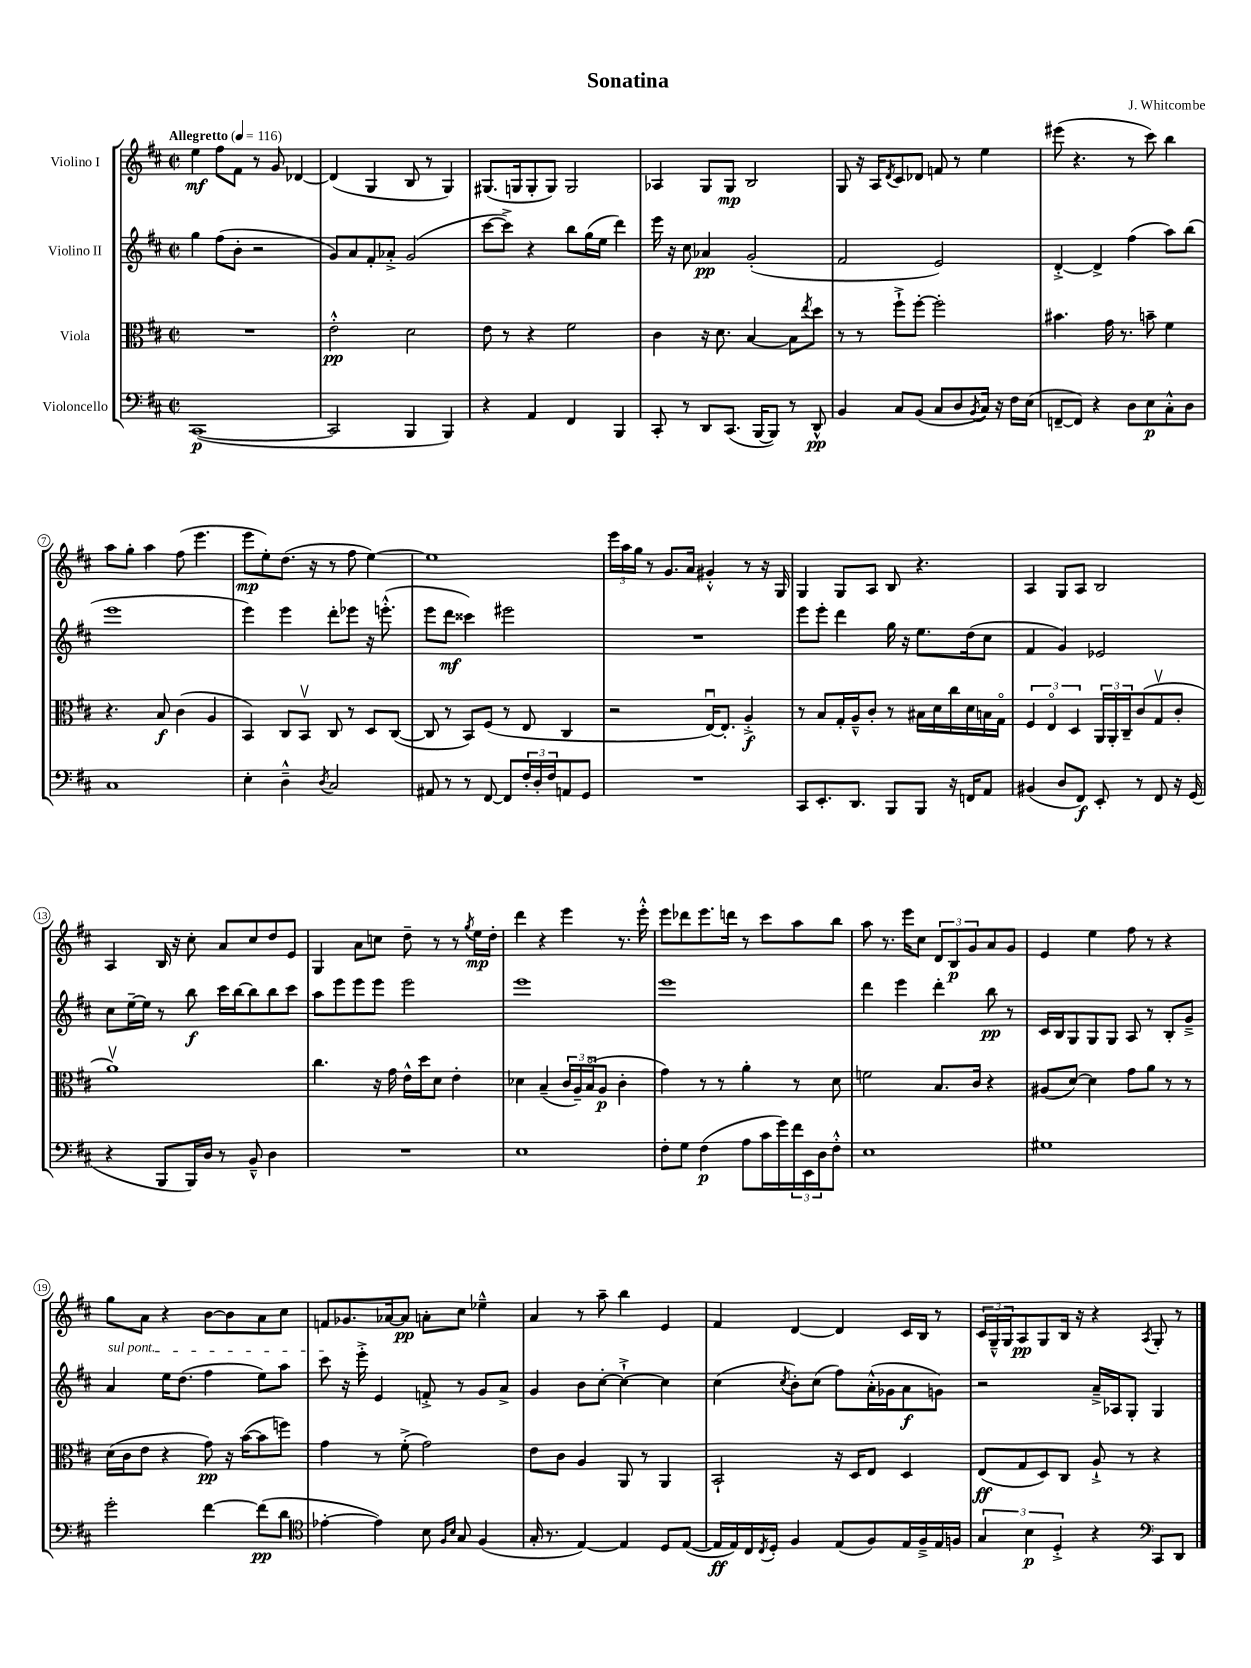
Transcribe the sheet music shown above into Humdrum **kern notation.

**kern	**dynam	**kern	**dynam	**kern	**dynam	**kern	**dynam
*part4	*part4	*part3	*part3	*part2	*part2	*part1	*part1
*staff4	*staff4	*staff3	*staff3	*staff2	*staff2	*staff1	*staff1
*I"Violoncello	*	*I"Viola	*	*I"Violino II	*	*I"Violino I	*
*clefF4	*	*clefC3	*	*clefG2	*	*clefG2	*
*k[f#c#]	*	*k[f#c#]	*	*k[f#c#]	*	*k[f#c#]	*
*M2/2	*	*M2/2	*	*M2/2	*	*M2/2	*
*met(c|)	*	*met(c|)	*	*met(c|)	*	*met(c|)	*
*MM116	*	*MM116	*	*MM116	*	*MM116	*
=1	=1	=1	=1	=1	=1	=1	=1
!	!	!	!	!	!	!LO:TX:a:B:t=Allegretto	!
([1CC#	p	1r	.	4gg\	.	4ee\	mf
.	.	.	.	(8ff#\L	.	8ff#\L	.
.	.	.	.	8b'\J	.	8f#\J	.
.	.	.	.	2r	.	8r	.
.	.	.	.	.	.	8g/	.
.	.	.	.	.	.	[4d-X/	.
=2	=2	=2	=2	=2	=2	=2	=2
2CC#/]	.	2e'^^\	pp	8g/L)	.	(4d-/]	.
.	.	.	.	8a/	.	.	.
.	.	.	.	8f#'/	.	4G/	.
.	.	.	.	8a-X'^/J	.	.	.
4BBB/	.	2d\	.	(2g/	.	8B/	.
.	.	.	.	.	.	8r	.
4BBB/)	.	.	.	.	.	4G/)	.
=3	=3	=3	=3	=3	=3	=3	=3
4r	.	8e\	.	[8ccc#\L	.	(8.G#X/L	.
.	.	8r	.	8ccc#^\J])	.	.	.
.	.	.	.	.	.	16Gn/k	.
4AA/	.	4r	.	4r	.	8G'/	.
.	.	.	.	.	.	8G/J)	.
4FF#/	.	2f#\	.	8bb\L	.	2G/	.
.	.	.	.	(16gg\L	.	.	.
.	.	.	.	16ee\JJ	.	.	.
4BBB/	.	.	.	4ddd\)	.	.	.
=4	=4	=4	=4	=4	=4	=4	=4
8CC#'/	.	4c#\	.	16eee\	.	4A-X/	.
.	.	.	.	16r	.	.	.
8r	.	.	.	8cc#\	.	.	.
8DD/L	.	16r	.	4a-X/	pp	8G/L	.
.	.	8.d\	.	.	.	.	.
(8.CC#/J	.	.	.	.	.	8G/J	mp
.	.	[4B/	.	(2g'/	.	2B/	.
[16BBB/KL	.	.	.	.	.	.	.
8BBB/J])	.	.	.	.	.	.	.
8r	.	8B\L]	.	.	.	.	.
.	.	8qee/	.	.	.	.	.
8DD^^/	pp	8dd\J	.	.	.	.	.
=5	=5	=5	=5	=5	=5	=5	=5
4BB/	.	8r	.	2f#/	.	8G/	.
.	.	8r	.	.	.	16r	.
.	.	.	.	.	.	16A/KL	.
.	.	.	.	.	.	8qd/	.
8C#/L	.	8ff#`^\L	.	.	.	8c#/	.
(8BB/J	.	[8ff#'\J	.	.	.	8d-X/J	.
8C#/L	.	2ff#'\]	.	2e/)	.	8fn/	.
8D/	.	.	.	.	.	8r	.
8qBB/	.	.	.	.	.	.	.
16C#/Jk)	.	.	.	.	.	4ee\	.
16r	.	.	.	.	.	.	.
16F#\LL	.	.	.	.	.	.	.
(16E\JJ	.	.	.	.	.	.	.
=6	=6	=6	=6	=6	=6	=6	=6
[8FFn~/L	.	4.b#X\	.	[4d'^/	.	(8eee#X\	.
8FF/J])	.	.	.	.	.	4.r	.
4r	.	.	.	4d^/]	.	.	.
.	.	16g\	.	.	.	.	.
.	.	8.r	.	.	.	.	.
8D\L	.	.	.	(4ff#\	.	8r	.
8E\	p	8bn~\	.	.	.	8ccc#\)	.
8C#'^^\	.	4f#\	.	8aa\L)	.	4bb\	.
8D\J	.	.	.	(8bb\J	.	.	.
!!LO:LB:g=z
=7	=7	=7	=7	=7	=7	=7	=7
1C#	.	4.r	.	1eee	.	8aa\L	.
.	.	.	.	.	.	8gg'\J	.
.	.	.	.	.	.	4aa\	.
.	.	8B/	f	.	.	.	.
.	.	(4c#\	.	.	.	(8ff#\	.
.	.	.	.	.	.	4.eee\	.
.	.	4A/	.	.	.	.	.
=8	=8	=8	=8	=8	=8	=8	=8
4E'\	.	4BB/)	.	4eee\)	.	8eee\L	mp
.	.	.	.	.	.	8ee'\)	.
4D~^^\	.	8C#/L	.	4eee\	.	(8.dd\J	.
.	.	8BBv/J	.	.	.	.	.
.	.	.	.	.	.	16r	.
8qD/	.	.	.	.	.	.	.
2C#/	.	8C#/	.	8ddd'\L	.	8r	.
.	.	8r	.	8eee-X\J	.	8ff#\	.
.	.	8D/L	.	16r	.	[4ee\)	.
.	.	.	.	(8.eeen'^^\	.	.	.
.	.	([8C#/J	.	.	.	.	.
=9	=9	=9	=9	=9	=9	=9	=9
8AA#X/	.	8C#/]	.	8eee\L	.	1ee]	.
8r	.	8r	.	8ddd\J	mf	.	.
8r	.	8BB/L)	.	4ccc##X\)	.	.	.
[8FF#/	.	(8F#/J	.	.	.	.	.
8FF#/L]	.	8r	.	2eee#X\	.	.	.
24F#'/L	.	8E/	.	.	.	.	.
24D'/	.	.	.	.	.	.	.
24F#/J	.	.	.	.	.	.	.
8AAn/	.	4C#/	.	.	.	.	.
8GG/J	.	.	.	.	.	.	.
=10	=10	=10	=10	=10	=10	=10	=10
1r	.	2r	.	1r	.	24eee\LL	.
.	.	.	.	.	.	24aa\	.
.	.	.	.	.	.	24gg\JJ	.
.	.	.	.	.	.	8r	.
.	.	.	.	.	.	8.g/L	.
.	.	.	.	.	.	16a/Jk	.
.	.	[16Eu/KL)	.	.	.	4g#X'^^/	.
.	.	8.E'/J]	.	.	.	.	.
.	.	4A'^/	f	.	.	8r	.
.	.	.	.	.	.	16r	.
.	.	.	.	.	.	16G/	.
=11	=11	=11	=11	=11	=11	=11	=11
8CC#/L	.	8r	.	8eee\L	.	4G/	.
8.EE'/	.	8B/L	.	8eee'\J	.	.	.
.	.	16G'/L	.	4ddd\	.	8G/L	.
8.DD/J	.	16A~^^/J	.	.	.	.	.
.	.	8c#'/J	.	.	.	8A/J	.
8BBB/L	.	8r	.	16gg\	.	8B/	.
.	.	.	.	16r	.	.	.
8BBB/J	.	16B#X\LL	.	8.ee\L	.	4.r	.
.	.	16d\	.	.	.	.	.
16r	.	16cc#\	.	.	.	.	.
16FFn/KL	.	16d\	.	(16dd\k	.	.	.
8AA/J	.	16Bn\	.	8cc#\J	.	.	.
.	.	16G\JJ	.	.	.	.	.
=12	=12	=12	=12	=12	=12	=12	=12
(4BB#X/	.	6F#/	.	4f#/	.	4A/	.
.	.	6E/	.	.	.	.	.
8D/L	.	.	.	4g/)	.	8G/L	.
.	.	6D/	.	.	.	.	.
8FF#/J)	f	.	.	.	.	8A/J	.
8EE'/	.	24AA/LL	.	2e-X/	.	2B/	.
.	.	24AA'/	.	.	.	.	.
.	.	24C#~/J	.	.	.	.	.
8r	.	(8c#/	.	.	.	.	.
8FF#/	.	8Gv/	.	.	.	.	.
16r	.	8c#'/J	.	.	.	.	.
(16GG/	.	.	.	.	.	.	.
!!LO:LB:g=z
=13	=13	=13	=13	=13	=13	=13	=13
4r	.	1av)	.	8cc#\L	.	4A/	.
.	.	.	.	[16ee~\L	.	.	.
.	.	.	.	16ee\JJ]	.	.	.
8BBB/L	.	.	.	8r	.	16B/	.
.	.	.	.	.	.	16r	.
16BBB/L)	.	.	.	8bb\	f	8cc#'\	.
16D/JJ	.	.	.	.	.	.	.
8r	.	.	.	16ccc#\LL	.	8a/L	.
.	.	.	.	[16bb\J	.	.	.
8BB~^^/	.	.	.	8bb\]	.	8cc#/	.
4D\	.	.	.	8bb\	.	8dd/	.
.	.	.	.	8ccc#\J	.	8e/J	.
=14	=14	=14	=14	=14	=14	=14	=14
1r	.	4.cc#\	.	8aa\L	.	4G/	.
.	.	.	.	8eee\	.	.	.
.	.	.	.	8eee\	.	8a\L	.
.	.	16r	.	8eee\J	.	8ccn\J	.
.	.	16g\	.	.	.	.	.
.	.	16e^^\LL	.	2eee\	.	8dd~\	.
.	.	16dd\J	.	.	.	.	.
.	.	8d\J	.	.	.	8r	.
.	.	4e'\	.	.	.	8r	.
.	.	.	.	.	.	8qgg/	.
.	.	.	.	.	.	16ee\LL	mp
.	.	.	.	.	.	16dd'\JJ	.
=15	=15	=15	=15	=15	=15	=15	=15
1E	.	4d-X\	.	1eee	.	4ddd\	.
.	.	(4B~/	.	.	.	4r	.
.	.	24c#/LL	.	.	.	4eee\	.
.	.	24A~/)	.	.	.	.	.
.	.	(24B/J	.	.	.	.	.
.	.	8A/J	p	.	.	.	.
.	.	4c#'\	.	.	.	8.r	.
.	.	.	.	.	.	16eee'^^\	.
=16	=16	=16	=16	=16	=16	=16	=16
8F#'\L	.	4g\)	.	1eee	.	8eee\L	.
8G\J	.	.	.	.	.	8ddd-X\	.
(4F#\	p	8r	.	.	.	8.eee\	.
.	.	8r	.	.	.	.	.
.	.	.	.	.	.	16dddn\Jk	.
8A\L	.	4a'\	.	.	.	8r	.
16c#\L	.	.	.	.	.	8ccc#\L	.
16g\)	.	.	.	.	.	.	.
24f#\	.	8r	.	.	.	8aa\	.
24EE\	.	.	.	.	.	.	.
24D\J	.	.	.	.	.	.	.
8F#'^^\J	.	8d\	.	.	.	8bb\J	.
=17	=17	=17	=17	=17	=17	=17	=17
1E	.	2fn\	.	4ddd\	.	8aa\	.
.	.	.	.	.	.	8.r	.
.	.	.	.	4eee\	.	.	.
.	.	.	.	.	.	16eee\KL	.
.	.	.	.	.	.	8cc#\J	.
.	.	8.B/L	.	4ddd'\	.	12d/L	.
.	.	.	.	.	.	12B/	p
.	.	.	.	.	.	12g/	.
.	.	16c#/Jk	.	.	.	.	.
.	.	4r	.	8bb\	pp	8a/	.
.	.	.	.	8r	.	8g/J	.
=18	=18	=18	=18	=18	=18	=18	=18
1G#X	.	(8A#X/L	.	16c#/LL	.	4e/	.
.	.	.	.	16B/J	.	.	.
.	.	[8d/J)	.	8G/	.	.	.
.	.	4d\]	.	8G/	.	4ee\	.
.	.	.	.	8G/J	.	.	.
.	.	8g\L	.	8A/	.	8ff#\	.
.	.	8a\J	.	8r	.	8r	.
.	.	8r	.	8B'/L	.	4r	.
.	.	8r	.	8g~^/J	.	.	.
!!LO:LB:g=z
=19	=19	=19	=19	=19	=19	=19	=19
!	!	!	!	!LO:TX:a:i:t=sul pont.	!	!	!
2g'\	.	(16d\LL	.	4a/	.	8gg\L	.
.	.	16c#\J	.	.	.	.	.
.	.	8e\J	.	.	.	8a\J	.
.	.	4r	.	16ee\KL	.	4r	.
.	.	.	.	(8.dd\J	.	.	.
[4f#\	.	8g\)	pp	4ff#\	.	[8b\L	.
.	.	16r	.	.	.	8b\]	.
.	.	([16b\KL	.	.	.	.	.
(8f#\L]	pp	8b\]	.	8ee\L)	.	8a\	.
8d\J	.	8ffn\J)	.	8aa\J	.	8cc#\J	.
=20	=20	=20	=20	=20	=20	=20	=20
*clefC4	*	*	*	*	*	*	*
[4e-X'\	.	4g\	.	8ccc#\	.	8fn/L	.
.	.	.	.	16r	.	8.g-X/	.
.	.	.	.	16eee'^\	.	.	.
4e-\])	.	8r	.	4e/	.	.	.
.	.	.	.	.	.	[16a-X/k	.
.	.	(8f#'^\	.	.	.	8a-/J]	pp
8B\	.	2g\)	.	8fn'^/	.	8an'\L	.
16qqF#/LL	.	.	.	.	.	.	.
16qqB/JJ	.	.	.	.	.	.	.
8G/	.	.	.	8r	.	8cc#\J	.
(4F#/	.	.	.	8g/L	.	4ee-X~^^\	.
.	.	.	.	8a^/J	.	.	.
=21	=21	=21	=21	=21	=21	=21	=21
16G'/	.	8e\L	.	4g/	.	4a/	.
8.r	.	.	.	.	.	.	.
.	.	8c#\J	.	.	.	.	.
[4E/)	.	4A/	.	8b\L	.	8r	.
.	.	.	.	[8cc#'\J	.	8aa~\	.
4E/]	.	8AA/	.	4cc#`^\_	.	4bb\	.
.	.	8r	.	.	.	.	.
8D/L	.	4AA/	.	4cc#\]	.	4e/	.
([8E/J	.	.	.	.	.	.	.
=22	=22	=22	=22	=22	=22	=22	=22
16E/LL]	ff	2BB`/	.	(4cc#\	.	4f#/	.
16E/)	.	.	.	.	.	.	.
16C#/	.	.	.	.	.	.	.
8qC#/	.	.	.	.	.	.	.
16D'/JJ	.	.	.	.	.	.	.
.	.	.	.	8qcc#/	.	.	.
4F#/	.	.	.	8b'\L)	.	[4d/	.
.	.	.	.	(8cc#\J	.	.	.
(8E/L	.	16r	.	8ff#\L)	.	4d/]	.
.	.	16D/KL	.	.	.	.	.
8F#/)	.	8E/J	.	(16a'^^\L	.	.	.
.	.	.	.	16g-X\J	.	.	.
16E/L	.	4D/	.	8a\	f	16c#/LL	.
16F#~^/	.	.	.	.	.	16B/JJ	.
16E/	.	.	.	8gn\J)	.	8r	.
16Fn/JJ	.	.	.	.	.	.	.
=23	=23	=23	=23	=23	=23	=23	=23
6G/	.	(8E/L	ff	2r	.	24c#/LL	.
.	.	.	.	.	.	24G~^^/	.
.	.	.	.	.	.	24G/J	.
.	.	8G/	.	.	.	8A/	pp
6B\	p	.	.	.	.	.	.
.	.	8D/)	.	.	.	8G/	.
6D'^/	.	.	.	.	.	.	.
.	.	8C#/J	.	.	.	16B/Jk	.
.	.	.	.	.	.	16r	.
4r	.	8A`^/	.	16a~^/LL	.	4r	.
.	.	.	.	16A-X/J	.	.	.
.	.	8r	.	8G'/J	.	.	.
*clefF4	*	*	*	*	*	*	*
.	.	.	.	.	.	8qA/	.
8CC#/L	.	4r	.	4G/	.	8G'/	.
8DD/J	.	.	.	.	.	8r	.
==	==	==	==	==	==	==	==
*-	*-	*-	*-	*-	*-	*-	*-
